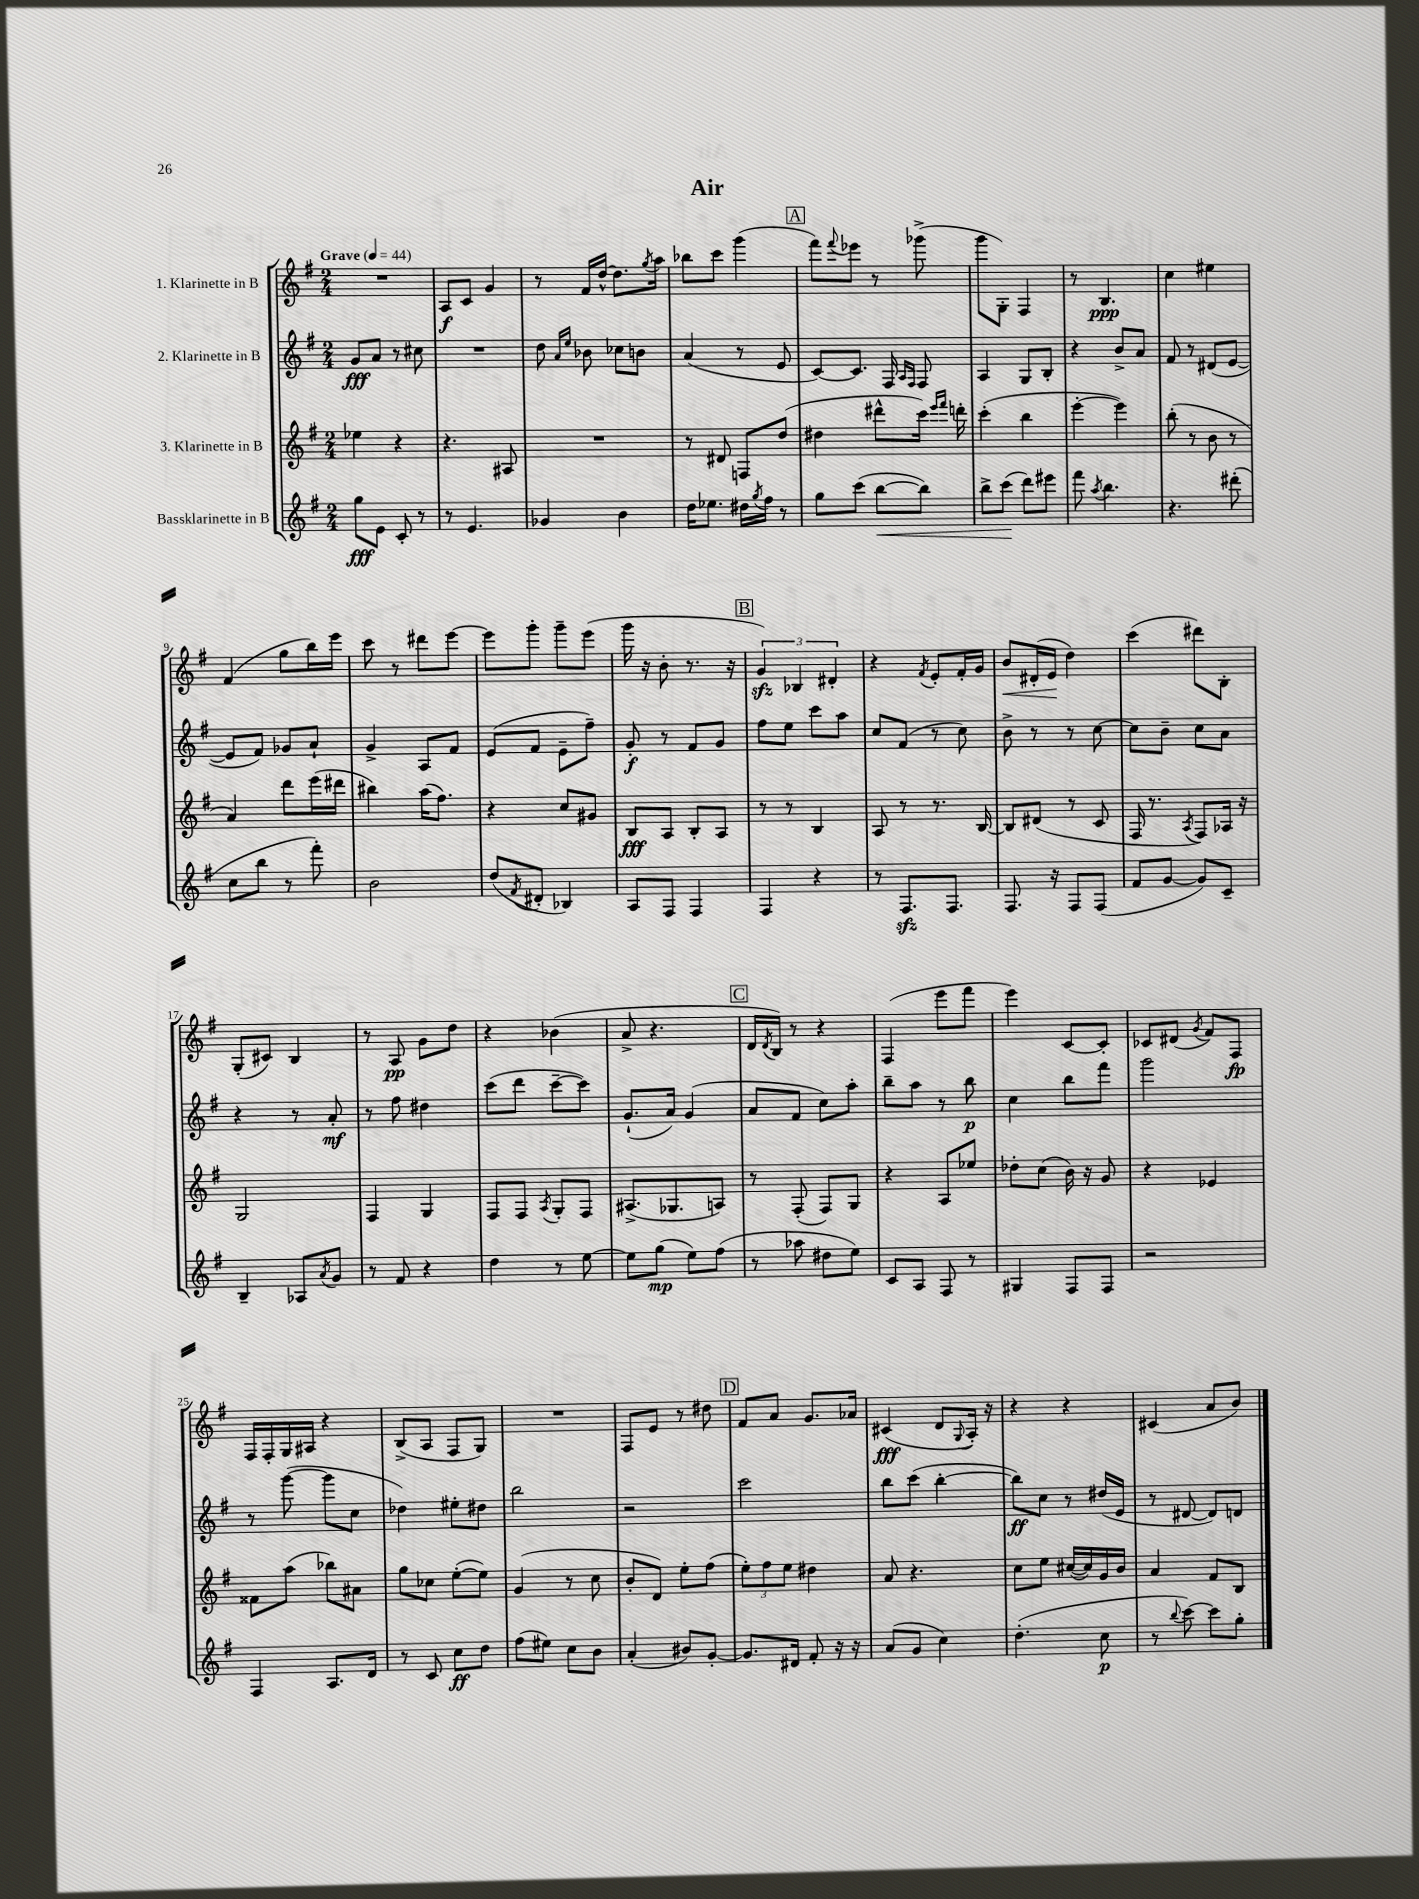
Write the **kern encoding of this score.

**kern	**kern	**kern	**kern
*staff4	*staff3	*staff2	*staff1
*clefG2	*clefG2	*clefG2	*clefG2
*k[f#]	*k[f#]	*k[f#]	*k[f#]
*M2/4	*M2/4	*M2/4	*M2/4
*MM44	*MM44	*MM44	*MM44
8gg	4ee-	8g	2r
8e	.	8a	.
8c'	4r	8r	.
8r	.	8cc#	.
=	=	=	=
8r	4.r	2r	8A
4.e	.	.	8c
.	.	.	4g
.	8A#	.	.
=	=	=	=
4g-	2r	8dd	8r
.	.	16qqa	.
.	.	16qqee	.
.	.	8b-	16f#
.	.	.	[16dd^^
4b	.	8cc-	8.dd]
.	.	8b	.
.	.	.	8qgg
.	.	.	16aa
=	=	=	=
16dd	8r	(4a	8bb-
8.ee-	.	.	.
.	8d#	.	8ccc
16dd#	8F	8r	(4ggg
8qgg	.	.	.
16ff#	.	.	.
8r	(8dd	8e	.
=	=	=	=
8gg	4dd#	[8c)	8fff#)
.	.	.	8qqfff#
(8ccc	.	8.c]	8eee-
[8bb	8ddd#^^	.	8r
.	.	16F#	.
.	.	16qqA	.
.	.	16qqF#	.
8bb])	16ccc)	8F#	(8ggg-^
.	16qqeee	.	.
.	16qqfff#	.	.
.	16ddd'	.	.
=	=	=	=
8bb^	(4ccc'	4A	8ggg
(8ccc	.	.	8G')
8ddd)	4bb	8G	4F#
8eee#	.	8B'	.
=	=	=	=
8fff#	[4eee'	4r	8r
8qaa	.	.	.
4.bb	.	.	4.B
.	4eee])	8b^	.
.	.	8a	.
=	=	=	=
4.r	(8bb'	8f#	4cc
.	8r	8r	.
.	8b	(8d#	4ee#
(8ddd#'	8r	[8e	.
=	=	=	=
8cc	4a)	8e]	(4f#
8bb	.	8f#)	.
8r	8ddd	8g-	8gg
8fff#')	(16eee	8a`	16bb)
.	16ddd#	.	16eee
=	=	=	=
2b	4bb#)	4g^	8ccc
.	.	.	8r
.	(16aa	8A	8ddd#
.	8.ff#)	.	.
.	.	8f#	[8eee
=	=	=	=
(8dd	4r	(8e	8eee]
8qf#	.	.	.
8d#'	.	8f#	8ggg'
4B-)	8cc	8e~	8ggg~
.	8g#	8ff#~)	(8eee
=	=	=	=
8A	8B	8g'	16ggg
.	.	.	16r
8F#	8A	8r	8b'
4F#	8B'	8f#	8.r
.	8A	8g	.
.	.	.	16r
=	=	=	=
4F#	8r	8ff#	6g)
.	8r	8ee	.
.	.	.	6B-
4r	4B	8ccc	.
.	.	.	6d#'
.	.	8aa	.
=	=	=	=
8r	8A	8cc	4r
8.F#	8r	(8f#	.
.	.	.	8qf#
.	8.r	8r	8e'
8.F#	.	.	.
.	.	8cc)	16f#'
.	[16B	.	16g
=	=	=	=
8.F#	8B]	8b^	8b
.	(8d#	8r	(16d#'
16r	.	.	16e
8F#	8r	8r	4dd)
(8F#	8c	[8cc	.
=	=	=	=
8f#	16F#	8cc]	(4ccc
.	8.r	.	.
[8g	.	8b~	.
.	8qA	.	.
8g])	8F#)	8cc	8ddd#)
8c~	16A-	8a	8B'
.	16r	.	.
=	=	=	=
4B~	2G	4r	(8G'
.	.	.	8c#)
8A-	.	8r	4B
8qa	.	.	.
8g	.	8a'	.
=	=	=	=
8r	4F#	8r	8r
8f#	.	8ff#	8A
4r	4G	4dd#	8g
.	.	.	8dd
=	=	=	=
4dd	8F#	(8ccc	4r
.	8F#	8ddd	.
.	8qA	.	.
8r	8G'	[8ccc~	(4b-
[8ee	8F#	8ccc])	.
=	=	=	=
8ee]	(8.A#^	(8.g`	8a^
(8gg	.	.	4.r
.	8.G-	16a)	.
8ee)	.	(4g	.
(8ff#	8A)	.	.
=	=	=	=
8r	8r	8a	16d
.	.	.	8qd
.	.	.	16B)
8aa-	(8F#'	8f#	8r
8dd#	8F#)	8cc)	4r
8ee)	8G	8aa'	.
=	=	=	=
8c	4r	8bb~	(4F#
8A	.	8aa	.
8F#	8A	8r	8eee
8r	8ee-	8bb	8fff#
=	=	=	=
4G#	8dd-'	4cc	4eee)
.	(8cc	.	.
8F#	16b)	8bb	[8c
.	16r	.	.
8F#	8g	8fff#	8c']
=	=	=	=
2r	4r	2ggg	8c-
.	.	.	(8d#
.	.	.	8qg
.	4e-	.	8f#)
.	.	.	8F#
=	=	=	=
4F#	8f##	8r	16F#
.	.	.	16F#'
.	(8aa	([8ggg	16G
.	.	.	16A#
8.A	8bb-)	8ggg]	4r
.	8a#	8cc	.
16d	.	.	.
=	=	=	=
8r	8gg	4dd-)	(8B^
8c	8cc-	.	8A
8cc	([8ee'	8ee#'	8F#
8dd	8ee])	8dd#	8G)
=	=	=	=
(8ff#	(4g	2bb	2r
8ee#)	.	.	.
8cc	8r	.	.
8b	8cc	.	.
=	=	=	=
(4a'	8b'	2r	8F#
.	8d)	.	8e
8b#)	8ee'	.	8r
[8g'	(8ff#	.	8dd#
=	=	=	=
8.g]	12ee')	2ccc	8f#
.	12ff#	.	.
.	.	.	8a
.	12ee	.	.
16d#	.	.	.
8f#'	4dd#	.	8.g
16r	.	.	.
16r	.	.	16a-
=	=	=	=
(8a	8a	8bb	(4c#
8g	4.r	(8ccc	.
4cc)	.	[4bb'	8d
.	.	.	8qqG
.	.	.	16A')
.	.	.	16r
=	=	=	=
(4.dd'	8cc	8bb])	4r
.	8ee	8cc	.
.	([16cc#	8r	4r
.	16cc#])	.	.
8cc	16g	(16dd#	.
.	16b	16e	.
=	=	=	=
8r	4a	8r	(4c#
8qqbb	.	.	.
[8ccc)	.	[8d#	.
8ccc]	8f#	8d#])	8a
8gg'	8B	8d	8b)
==	==	==	==
*-	*-	*-	*-
